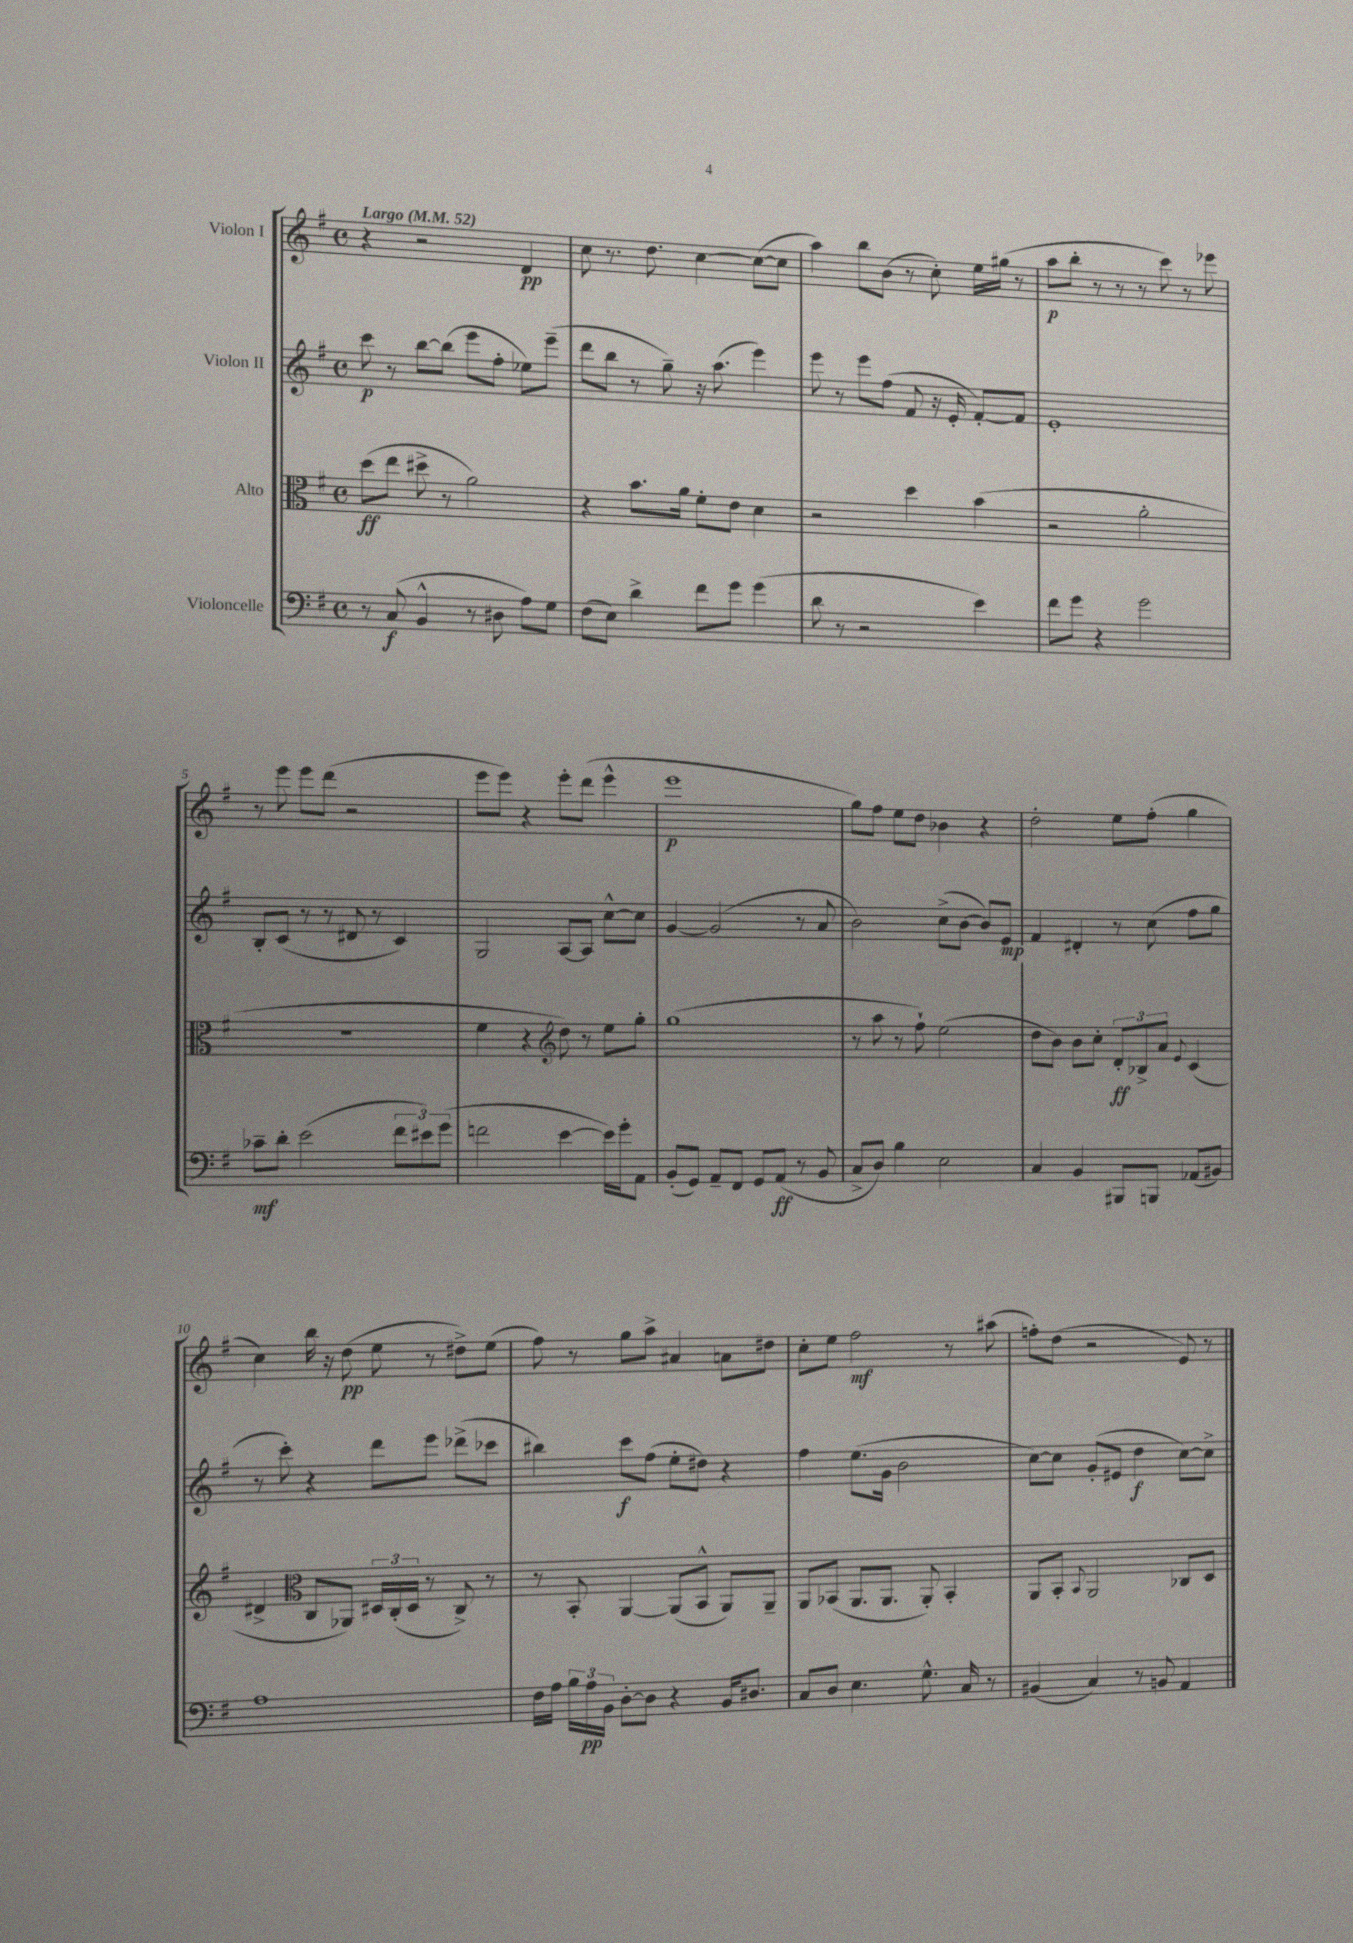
<<
\new StaffGroup <<
\new Staff = "s0" \with { instrumentName = "Violon I" } {
    \clef treble \key g \major \defaultTimeSignature \time 4/4 \tempo "Largo" 4 = 52
    \autoBeamOff r4 r2 d'4\pp |
    c''8 r8. d''8. c''4~ c''8[~( c''8] |
    a''4) b''8[ b'8]( r8 c''8-.) e''16[ gis''16]( r8 |
    a''8[\p b''8]-. r8 r8 r8 c'''8) r8 ees'''8 |
    r8 e'''8 e'''8[ d'''8]( r2 |
    e'''8[ e'''8]) r4 e'''8[-. d'''8]( e'''4-^ |
    e'''1\p |
    g''8[) fis''8] e''8[ d''8] bes'4 r4 |
    d''2-. e''8[ fis''8]-.( g''4 |
    c''4) b''16 r16 d''8\pp( e''8 r8 dis''8[->) e''8]( |
    fis''8) r8 g''8[ a''8]-> ais'4 a'8[ dis''8] |
    c''8[-. e''8] fis''2\mf r8 ais''8( |
    f''8[-.) d''8]( r2 e'8) r8 \bar "|." |
}
\new Staff = "s1" \with { instrumentName = "Violon II" } {
    \clef treble \key g \major \defaultTimeSignature \time 4/4
    \autoBeamOff c'''8\p r8 b''8[~ b''8]( e'''8[ fis''8]-. ees''8[) e'''8]--( |
    d'''8[ b''8] r8 g''8--) r16 a''8.( e'''4) |
    e'''8 r8 e'''8[ fis''8]( fis'8 r16 e'16-. fis'8[~-.) fis'8] |
    e'1-. |
    b8[-. c'8]( r8 r8 dis'8 r8 c'4) |
    g2 a8[~ a8] c''8[~-^ c''8] |
    g'4~ g'2( r8 a'8 |
    b'2) c''8[->( b'8]~ b'8[) e'8]\mp |
    fis'4 dis'4-. r8 c''8( fis''8[ g''8] |
    r8 c'''8-.) r4 d'''8[ e'''8] des'''8[->( ces'''8] |
    bis''4) c'''8[\f fis''8]( e''8[-. dis''8]) r4 |
    fis''4 e''8.[( g'16] b'2 |
    c''8[~) c''8] g'8[-.( eis'8] d''4\f c''8[~) c''8]-> \bar "|." |
}
\new Staff = "s2" \with { instrumentName = "Alto" } {
    \clef alto \key g \major \defaultTimeSignature \time 4/4
    \autoBeamOff d''8[\ff( e''8] dis''8-> r8 a'2) |
    r4 b'8.[ a'16] fis'8[-. e'8] d'4 |
    r2 d''4 b'4( |
    r2 a'2-. |
    r1 |
    fis'4 r4 \clef treble d''8) r8 e''8[ g''8]-. |
    g''1( |
    r8 a''8 r8 fis''8-!) e''2( |
    d''8[ b'8]) b'8[ c''8]-. \tuplet 3/2 { d'8[-.\ff bes8-> a'8] } \appoggiatura { e'8 } c'4( |
    dis'4-> \clef alto c8[ aes,8]) \tuplet 3/2 { dis16[ c16-.( dis16] } r8 c8->) r8 |
    r8 b,8-. a,4~ a,8[( b,8]-^ a,8[) a,8]-- |
    a,8[ bes,8]( a,8.[ a,8.] a,8-.) bes,4-. |
    a,8[ b,8]-. \appoggiatura { b,8 } a,2 ces8[ d8] \bar "|." |
}
\new Staff = "s3" \with { instrumentName = "Violoncelle" } {
    \clef bass \key g \major \defaultTimeSignature \time 4/4
    \autoBeamOff r8 c8\f( b,4-^ r8 dis8 a8[) g8] |
    fis8[( e8]) d'4-> fis'8[ g'8] g'4( |
    d'8 r8 r2 e'4) |
    fis'8[ g'8] r4 g'2 |
    ces'8[--\mf d'8]-. e'2( \tuplet 3/2 { fis'8[ eis'8) g'8]( } |
    f'2 e'4~ e'16[) g'16-. a,8] |
    b,8[-.( g,8]) a,8[-- fis,8] g,8[ a,8]\ff( r8 b,8 |
    c8[-> d8]) b4 e2 |
    c4 b,4 bis,,8[ b,,8] aes,8[( bis,8]) |
    a1 |
    fis16[ a16] \tuplet 3/2 { b16[ a16\pp b,16] } d8[~-. d8] r4 b,16[ dis8.] |
    c8[ d8] e4. g8.-^ c16 r8 |
    bis,4( c4) r8 b,8 a,4 \bar "|." |
}
>>
>>
